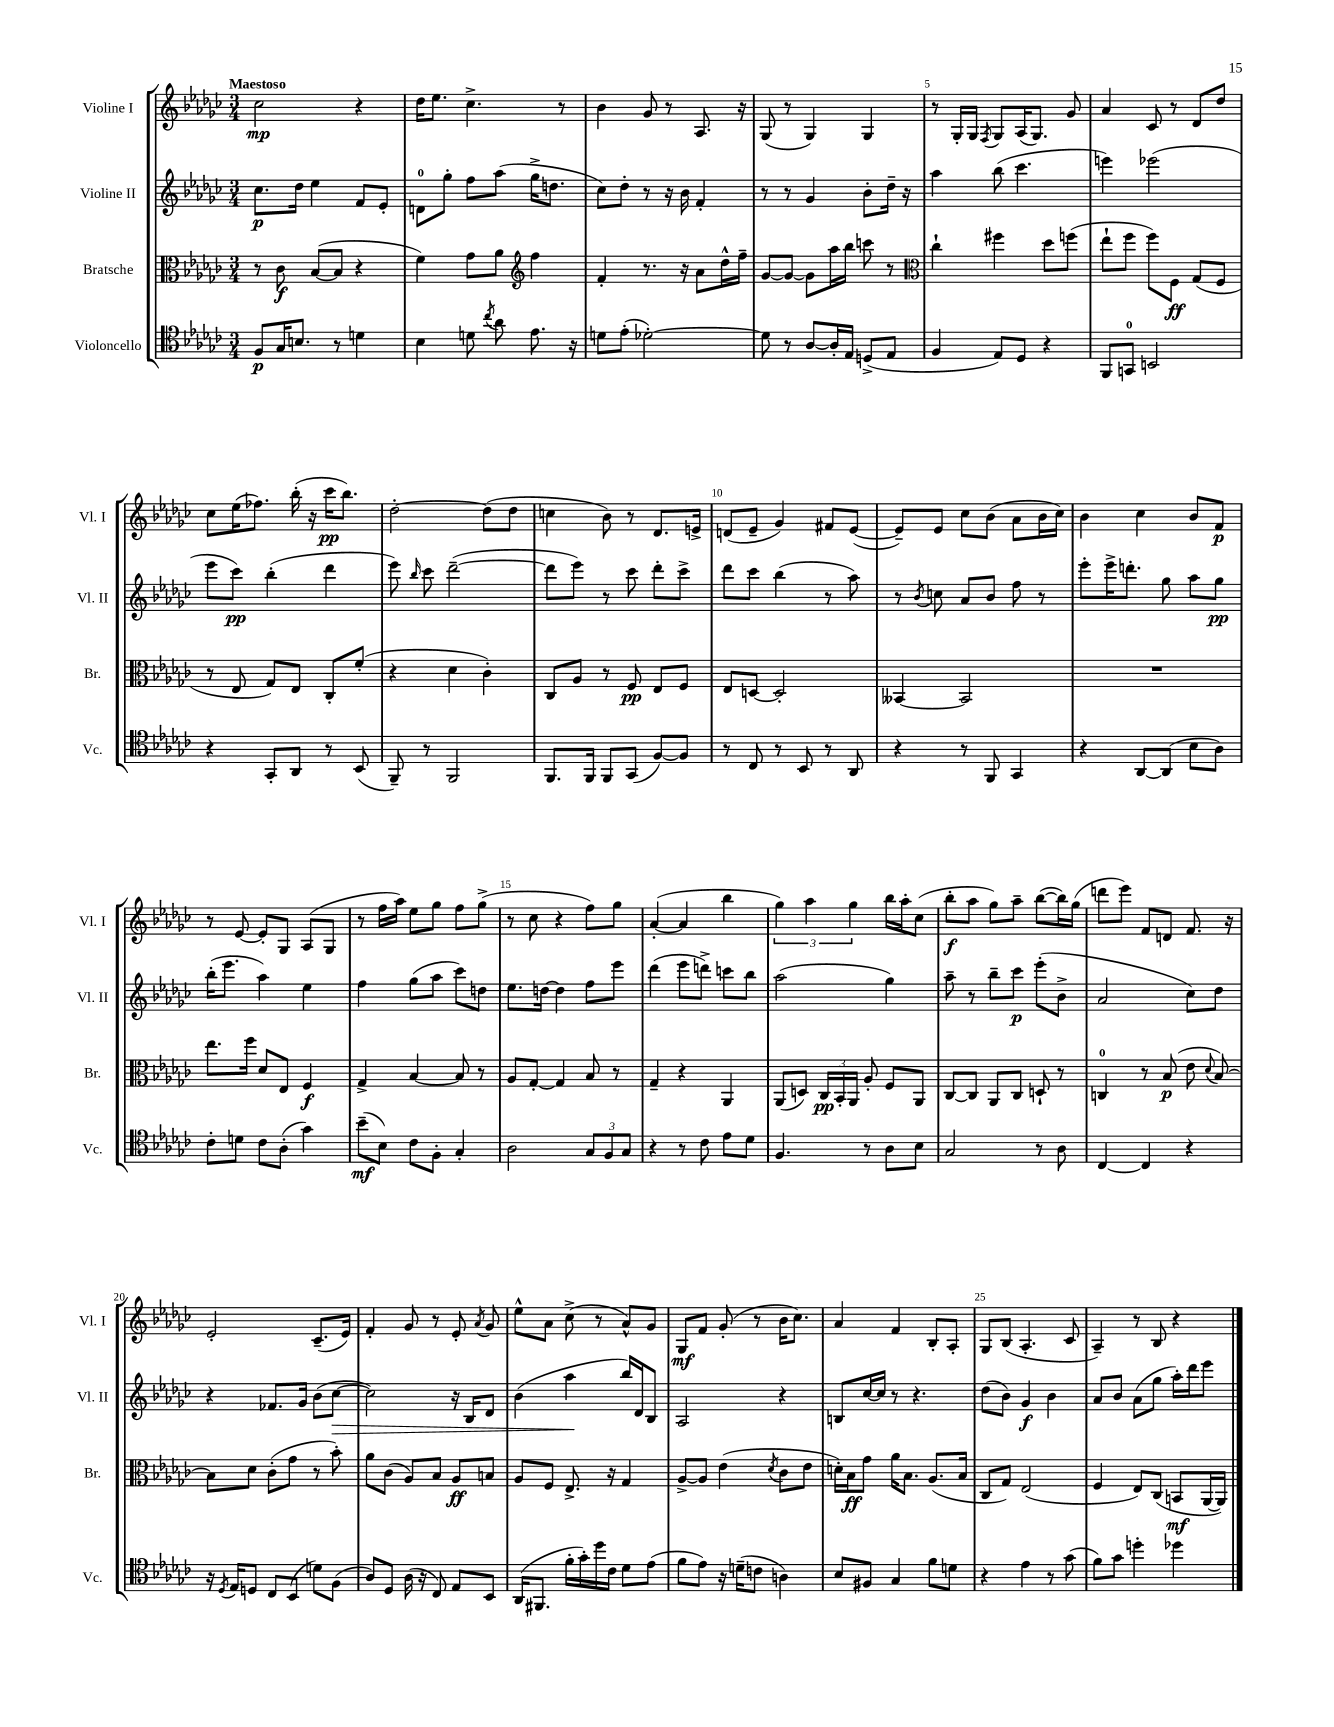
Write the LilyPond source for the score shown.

<<
\new StaffGroup <<
\new Staff = "s0" \with { instrumentName = "Violine I" shortInstrumentName = "Vl. I" } {
    \clef treble \key ges \major \numericTimeSignature \time 3/4 \tempo "Maestoso"
    \autoBeamOff ces''2\mp r4 |
    des''16[ ees''8.] ces''4.-> r8 |
    bes'4 ges'8 r8 aes8. r16 |
    ges8( r8 ges4) ges4 |
    r8 ges16[-. ges16] \acciaccatura { f8 } ges8[ aes16( ges8.]) ges'8 |
    aes'4 ces'8 r8 des'8[ des''8] |
    ces''8[ ees''16( fes''8.]) bes''16-.( r16 ces'''16[\pp bes''8.]) |
    des''2~-. des''8[( des''8] |
    c''4 bes'8) r8 des'8.[ e'16]-> |
    d'8[( ees'8]-- ges'4) fis'8[ ees'8]~( |
    ees'8[--) ees'8] ces''8[ bes'8]( aes'8[ bes'16 ces''16]) |
    bes'4 ces''4 bes'8[ f'8]\p |
    r8 ees'8~ ees'8[-. ges8] aes8[( ges8] |
    r8 f''16[ aes''16]) ees''8[ ges''8] f''8[ ges''8]->( |
    r8 ces''8 r4 f''8[) ges''8] |
    aes'4~-.( aes'4 bes''4 |
    \tuplet 3/2 { ges''4) aes''4 ges''4 } bes''16[ aes''16-. ces''8]( |
    bes''8[-.\f aes''8] ges''8[) aes''8]-- bes''8[~( bes''16) ges''16]( |
    d'''8[ ees'''8]) f'8[ d'8] f'8. r16 |
    ees'2-. ces'8.[--( ees'16]) |
    f'4-. ges'8 r8 ees'8-. \acciaccatura { aes'8 } ges'8 |
    ees''8[-^ aes'8] ces''8->( r8 aes'8[-^) ges'8] |
    ges8[\mf f'8] ges'8-.( r8 bes'16[ ces''8.]) |
    aes'4 f'4 bes8[-. aes8]-. |
    ges8[ bes8]( aes4.-. ces'8 |
    aes4--) r8 bes8 r4 \bar "|." |
}
\new Staff = "s1" \with { instrumentName = "Violine II" shortInstrumentName = "Vl. II" } {
    \clef treble \key ges \major \numericTimeSignature \time 3/4
    \autoBeamOff ces''8.[\p des''16] ees''4 f'8[ ees'8]-. |
    d'8[-0 ges''8]-. f''8[ aes''8]( ges''16[-> d''8.] |
    ces''8[) des''8]-. r8 r16 bes'16 f'4-. |
    r8 r8 ges'4 bes'8[-. des''16]-- r16 |
    aes''4 bes''8( ces'''4. |
    e'''4) ees'''2( |
    ees'''8[ ces'''8]\pp) bes''4-.( des'''4 |
    ees'''8) \grace { bes''16 } ces'''8 des'''2~--( |
    des'''8[ ees'''8]) r8 ces'''8 des'''8[-. ces'''8]-> |
    des'''8[ ces'''8] bes''4( r8 aes''8) |
    r8 \acciaccatura { bes'8 } c''8 aes'8[ bes'8] f''8 r8 |
    ees'''8[-. ees'''16-> d'''8.]-. ges''8 aes''8[ ges''8]\pp |
    bes''16[-.( ees'''8.] aes''4) ees''4 |
    f''4 ges''8[( aes''8] ces'''8[) d''8] |
    ees''8.[ d''16]~ d''4 f''8[ ees'''8] |
    des'''4( ees'''8[ d'''8]->) c'''8[ bes''8] |
    aes''2( ges''4) |
    aes''8-- r8 bes''8[-- ces'''8]\p ees'''8[-.( bes'8]-> |
    aes'2 ces''8[) des''8] |
    r4 fes'8.[ ges'16] bes'8[( ces''8]~\> |
    ces''2) r16 bes16[ des'8] |
    bes'4( aes''4\! bes''16[) des'16 bes8] |
    aes2 r4 |
    b8[ ces''16~ ces''16] r8 r4. |
    des''8[( bes'8]) ges'4\f bes'4 |
    aes'8[ bes'8] aes'8[( ges''8] aes''16[-.) des'''16 ees'''8] \bar "|." |
}
\new Staff = "s2" \with { instrumentName = "Bratsche" shortInstrumentName = "Br." } {
    \clef alto \key ges \major \numericTimeSignature \time 3/4
    \autoBeamOff r8 ces'8\f bes8[~( bes8] r4 |
    f'4) ges'8[ aes'8] \clef treble f''4 |
    f'4-. r8. r16 aes'8[ des''16-^ f''16]-- |
    ges'8[~ ges'8]~ ges'8[ aes''16 bes''16] c'''8 r8 |
    \clef alto ces''4-! fis''4 des''8[ f''8]( |
    ees''8[-! f''8] f''8[) f8]\ff ges8[( f8] |
    r8 ees8 ges8[) ees8] ces8[-. f'8]-.( |
    r4 des'4 ces'4-.) |
    ces8[ aes8] r8 f8\pp ees8[ f8] |
    ees8[ d8]~ d2-. |
    beses,4~ beses,2 |
    R2. |
    ees''8.[ f''16] des'8[ ees8] f4\f |
    ges4-> bes4~ bes8 r8 |
    aes8[ ges8]~-. ges4 bes8 r8 |
    ges4-- r4 aes,4 |
    aes,8[( d8]) \tuplet 3/2 { ces16[\pp bes,16-. aes,16] } aes8-. f8[ aes,8] |
    ces8[~ ces8] aes,8[ ces8] d8-! r8 |
    c4-0 r8 bes8\p( ees'8 \appoggiatura { des'8 } bes8~) |
    bes8[ des'8] ces'8[-.( ges'8] r8 bes'8-.) |
    aes'8[ ces'8]( aes8[) bes8] aes8[\ff b8] |
    aes8[ f8] ees8.-> r16 ges4 |
    aes8[~-> aes8] ees'4( \acciaccatura { des'8 } ces'8[ ees'8] |
    d'16[-.) bes16\ff ges'8] aes'16[ bes8.] aes8.[( bes16] |
    ces8[ ges8]) ees2( |
    f4 ees8[) ces8]( b,8[\mf aes,16~ aes,16]) \bar "|." |
}
\new Staff = "s3" \with { instrumentName = "Violoncello" shortInstrumentName = "Vc." } {
    \clef tenor \key ges \major \numericTimeSignature \time 3/4
    \autoBeamOff f8[\p ges16 b8.] r8 d'4 |
    bes4 d'8 \acciaccatura { ces''8 } aes'8 ees'8. r16 |
    d'8[ ees'8]-.( des'2~-.) |
    des'8 r8 aes8[~ aes16-. ees16] d8[->( ees8] |
    f4 ees8[) des8] r4 |
    f,8[ g,8]-0 b,2 |
    r4 ges,8[-. aes,8] r8 bes,8( |
    f,8--) r8 f,2 |
    f,8.[ f,16] f,8[ ges,8]( f8[~) f8] |
    r8 ces8 r8 bes,8 r8 aes,8 |
    r4 r8 f,8 ges,4 |
    r4 aes,8[~ aes,8]( bes8[ aes8]) |
    ces'8[-. d'8] ces'8[ aes8]-.( ges'4) |
    bes'8[--\mf( bes8]) ces'8[ f8]-. ges4-. |
    aes2 \tuplet 3/2 { ges8[ f8 ges8] } |
    r4 r8 ces'8 ees'8[ des'8] |
    f4. r8 aes8[ bes8] |
    ges2 r8 aes8 |
    ces4~ ces4 r4 |
    r16 \acciaccatura { des8 } ees16[ d8] ces8[ bes,8]( d'8[) f8]( |
    aes8[) des8] aes16( r16 ces8) ees8[ bes,8] |
    aes,16[( fis,8.] f'16[-. ges'16-.) des''16 ces'16] des'8[ ees'8]( |
    f'8[ ees'8]) r16 d'16[--( c'8] a4) |
    bes8[ fis8] ges4 f'8[ d'8] |
    r4 ees'4 r8 ges'8( |
    f'8[) ges'8] d''4-. des''4 \bar "|." |
}
>>
>>
\layout { \context { \Score \override BarNumber.break-visibility = ##(#f #t #t) barNumberVisibility = #(every-nth-bar-number-visible 5) } }
